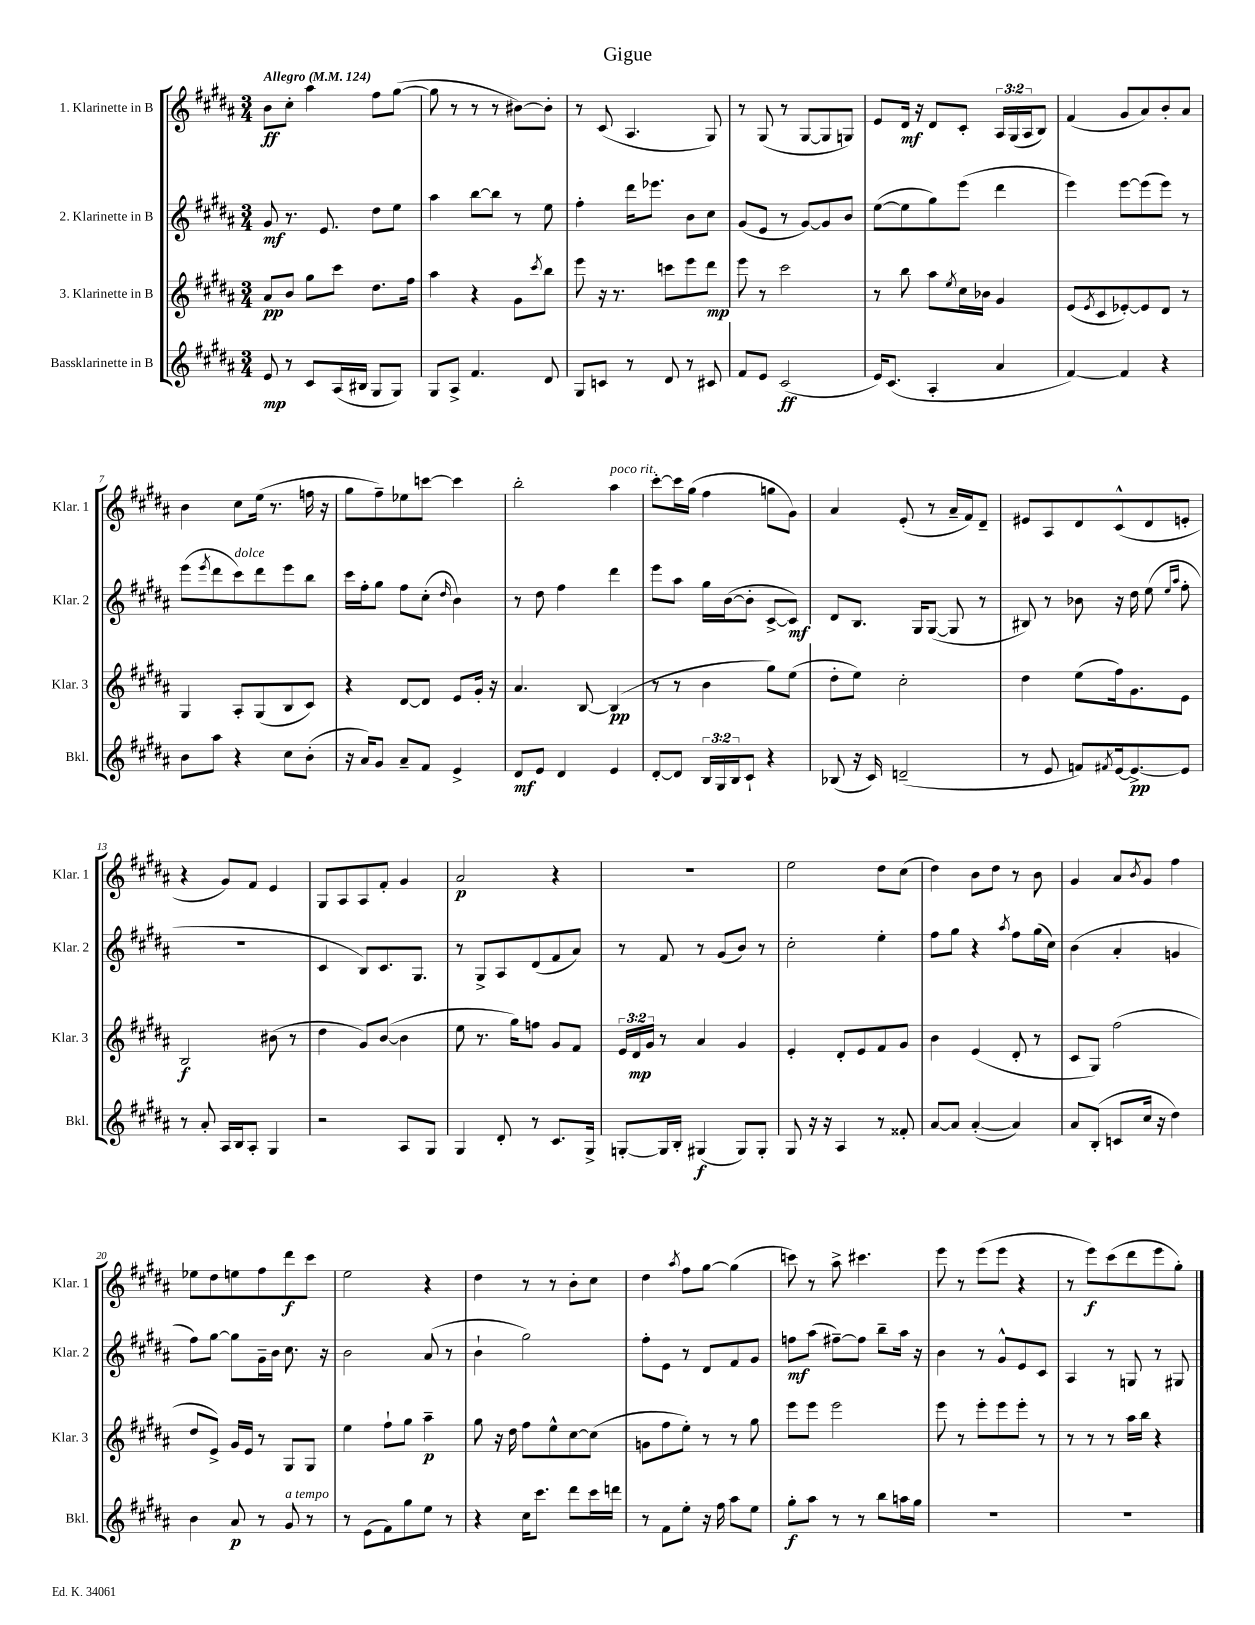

**kern	**kern	**kern	**kern
*staff4	*staff3	*staff2	*staff1
*clefG2	*clefG2	*clefG2	*clefG2
*k[f#c#g#d#a#]	*k[f#c#g#d#a#]	*k[f#c#g#d#a#]	*k[f#c#g#d#a#]
*M3/4	*M3/4	*M3/4	*M3/4
*MM124	*MM124	*MM124	*MM124
8e	8a#	8g#	8b
8r	8b	8.r	8cc#'
8c#	8gg#	.	4aa#
.	.	8.e	.
(16A#	8ccc#	.	.
16B#	.	.	.
8G#	8.dd#	8dd#	8ff#
8G#)	.	8ee	([8gg#
.	16ff#	.	.
=	=	=	=
8G#	4aa#	4aa#	8gg#]
8A#^	.	.	8r
4.f#	4r	[8bb	8r
.	.	8bb]	8r
.	8g#	8r	[8b#)
.	8qccc#	.	.
8d#	8bb	8ee	8b#']
=	=	=	=
8G#	8eee	4ff#'	8r
8c	16r	.	(8c#
.	8.r	.	.
8r	.	16ddd#	4.A#
.	.	8.eee-	.
8d#	8ccc	.	.
8r	8eee	8b	.
8c#	8ddd#	8cc#	8G#)
=	=	=	=
8f#	8eee	(8g#	8r
8e	8r	8e	(8G#
(2c#	2ccc#	8r	8r
.	.	[8g#)	[8G#
.	.	8g#]	8G#]
.	.	8b	8G)
=	=	=	=
16e)	8r	([8ee	8e
(8.c#	.	.	.
.	8bb	8ee]	16d#
.	.	.	16r
4A#'	8aa#	8gg#)	8d#
.	8qee	.	.
.	16cc#	(8eee	8c#'
.	16b-	.	.
4a#	4g#	4ddd#	24A#
.	.	.	(24G#
.	.	.	24A#
.	.	.	8B)
=	=	=	=
[4f#)	(8e	4eee)	(4f#
.	8qe	.	.
.	8c#	.	.
4f#]	[8e-')	[8eee	8g#
.	8e-]	(8eee]	8a#)
4r	8d#	8eee)	8b'
.	8r	8r	8a#
=	=	=	=
8b	4G#	(8eee	4b
.	.	8qeee	.
8aa#	.	8ddd#	.
4r	8A#'	8ccc#)	8cc#
.	(8G#	8ddd#	(16ee
.	.	.	8.r
8cc#	8B	8eee	.
(8b'	8c#)	8bb	16ff
.	.	.	16r
=	=	=	=
16r	4r	16ccc#	8gg#
16a#)	.	16ff#'	.
8g#	.	8gg#	8ff#~)
8a#~	[8d#	8ff#	8ee-
8f#	8d#]	(8cc#'	[8ccc
.	.	16qqdd#	.
4e^	8e	4b)	4ccc]
.	16g#'	.	.
.	16r	.	.
=	=	=	=
8d#	4.a#	8r	2bb'
8e	.	8dd#	.
4d#	.	4ff#	.
.	[8B	.	.
4e	(4B]	4ddd#	4aa#
=	=	=	=
[8d#'	8r	8eee	[8ccc#'
8d#]	8r	8aa#	16ccc#]
.	.	.	(16gg#
24B	4b	16gg#	4ff#
24G#	.	.	.
.	.	([16b	.
24B	.	.	.
8c#`	.	8b']	.
4r	8gg#)	[8c#^	8gg
.	(8ee	8c#])	8g#)
=	=	=	=
(8B-	8dd#'	8d#	4a#
16r	8ee)	8.B	.
16c#)	.	.	.
(2d~	2cc#'	.	(8e'
.	.	16G#	.
.	.	([8G#	8r
.	.	8G#]	16a#~
.	.	.	16f#)
.	.	8r	8d#~
=	=	=	=
8r	4dd#	8B#)	8e#
8e	.	8r	8A#
8f)	(8ee	8b-	8d#
8qf#	.	.	.
[16e	16ff#)	16r	(8c#^^
8.e^_	8.g#	16dd#	.
.	.	(8ee	8d#
.	.	16qqee	.
.	.	16qqaa#	.
8e]	8e	8ff#'	8e'
=	=	=	=
8r	2B	2.r	4r
8a#'	.	.	.
16A#	.	.	8g#)
16B	.	.	.
8A#'	.	.	8f#
4G#	(8b#	.	4e
.	8r	.	.
=	=	=	=
2r	4dd#	4c#	8G#
.	.	.	8A#
.	8g#)	8B)	8A#
.	([8b	8.c#	8f#'
8A#	4b]	.	4g#
.	.	8.G#	.
8G#	.	.	.
=	=	=	=
4G#	8ee	8r	2a#
.	8.r	8G#^	.
8d#'	.	8A#	.
.	16gg#)	.	.
8r	8ff	(8d#	.
8.c#	8g#	8f#	4r
.	8f#	8a#)	.
16G#^	.	.	.
=	=	=	=
[8G'	24e	8r	2.r
.	24d#	.	.
.	24g#	.	.
16G]	8r	8f#	.
16B'	.	.	.
(4G#	4a#	8r	.
.	.	(8g#	.
8G#)	4g#	8b)	.
8G#'	.	8r	.
=	=	=	=
8G#	4e'	2cc#'	2ee
16r	.	.	.
16r	.	.	.
4A#	8d#'	.	.
.	8e	.	.
8r	8f#	4ee'	8dd#
8f##'	8g#	.	(8cc#
=	=	=	=
[8a#	4b	8ff#	4dd#)
8a#]	.	8gg#	.
([4a#'	(4e	4r	8b
.	.	.	8dd#
.	.	8qaa#	.
4a#])	8d#'	8ff#	8r
.	8r	(16gg#	8b
.	.	16cc#)	.
=	=	=	=
8a#	8c#	(4b	4g#
(8B'	8G#)	.	.
8c	(2ff#	4a#'	8a#
.	.	.	8qb
16cc#	.	.	8g#
16r	.	.	.
4dd#)	.	4g	4ff#
=	=	=	=
4b	8dd#	8ff#)	8ee-
.	8e^)	[8gg#	8dd#
8a#	16g#	8gg#]	8ee
.	16e	.	.
8r	8r	16g#~	8ff#
.	.	16b	.
8g#	8G#	8.cc#	8ddd#
8r	8G#	.	8ccc#
.	.	16r	.
=	=	=	=
8r	4ee	2b	2ee
(8e	.	.	.
8f#)	8ff#`	.	.
8gg#	8gg#	.	.
8ee	4aa#~	(8a#	4r
8r	.	8r	.
=	=	=	=
4r	8gg#	4b`	4dd#
.	16r	.	.
.	16dd#	.	.
16cc#	8ff#	2gg#)	8r
8.ccc#	.	.	.
.	8ee^^	.	8r
8ddd#	[8cc#	.	8b'
16ccc#	(8cc#]	.	8cc#
16ddd	.	.	.
=	=	=	=
8r	8g	8ff#'	4dd#
8f#	8ff#	8e	.
.	.	.	8qaa#
8ee'	8ee')	8r	8ff#
16r	8r	8d#	[8gg#
16ff#	.	.	.
8aa#	8r	8f#	(4gg#]
8ee	8gg#	8g#	.
=	=	=	=
8gg#'	8eee	8ff	8ccc)
8aa#	8eee	(8aa#	8r
8r	2eee	[8ff#~)	8aa#^
8r	.	8ff#]	4.ccc#
8bb	.	8bb~	.
16aa	.	16aa#	.
16gg#	.	16r	.
=	=	=	=
2.r	8eee	4b	8eee
.	8r	.	8r
.	8eee'	8r	(8eee
.	8eee	8g#^^	8eee
.	8eee'	8e	4r
.	8r	8c#	.
=	=	=	=
2.r	8r	4A#	8r
.	8r	.	8eee)
.	8r	8r	(8ccc#
.	16aa#	8G	8ddd#
.	16bb	.	.
.	4r	8r	8eee
.	.	8G#	8gg#')
==	==	==	==
*-	*-	*-	*-
